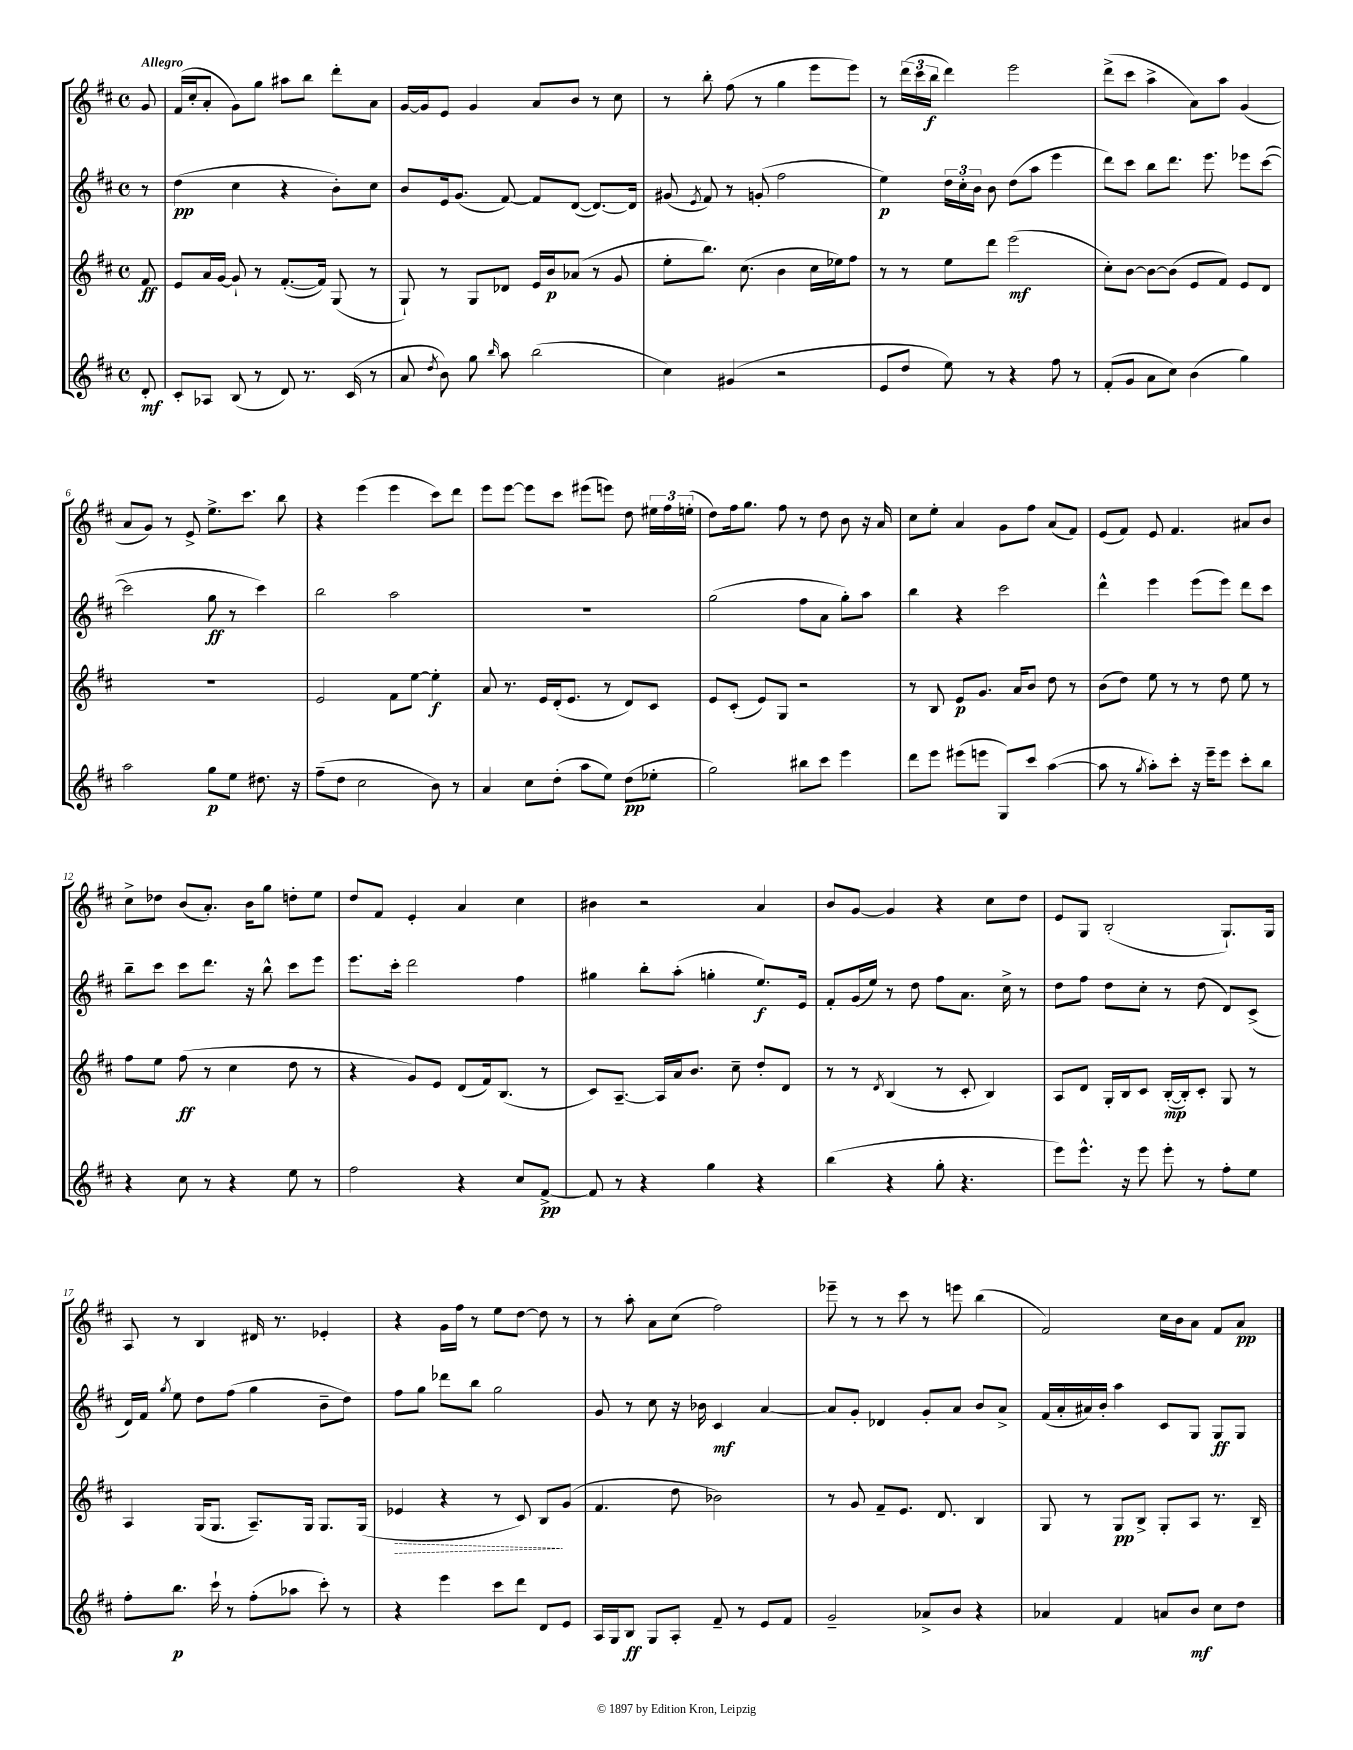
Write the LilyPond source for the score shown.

<<
\new StaffGroup <<
\new Staff = "s0" {
    \clef treble \key d \major \defaultTimeSignature \time 4/4 \partial 8 \tempo "Allegro"
    \autoBeamOff g'8 |
    fis'16[( cis''16-. a'8]-. g'8[) g''8] ais''8[ b''8] d'''8[-. a'8] |
    g'16[~ g'16 e'8] g'4 a'8[ b'8] r8 cis''8 |
    r8 b''8-. fis''8( r8 g''4 e'''8[ e'''8]) |
    r8 \tuplet 3/2 { d'''16[( cis'''16 b''16]\f } d'''4) e'''2 |
    d'''8[->( cis'''8] a''4-> a'8[) a''8] g'4( |
    a'8[ g'8]) r8 e'8-> e''8.[-> cis'''8.] b''8 |
    r4 e'''4( e'''4 cis'''8[) d'''8] |
    e'''8[ e'''8]~ e'''8[ cis'''8] eis'''8[( e'''8]) d''8 \tuplet 3/2 { eis''16[ fis''16 e''16]-.( } |
    d''8[) fis''16 g''8.] fis''8 r8 d''8 b'8 r16 a'16 |
    cis''8[ e''8]-. a'4 g'8[ fis''8] a'8[( fis'8]) |
    e'8[( fis'8]) e'8 fis'4. ais'8[ b'8] |
    cis''8[-> des''8] b'8[( a'8.]-.) b'16[ g''8] d''8[-. e''8] |
    d''8[ fis'8] e'4-. a'4 cis''4 |
    bis'4 r2 a'4 |
    b'8[ g'8]~ g'4 r4 cis''8[ d''8] |
    e'8[ g8] b2-.( g8.[-!) g16] |
    a8 r8 b4 dis'16 r8. ees'4-. |
    r4 g'16[ fis''16] r8 e''8[ d''8]~ d''8 r8 |
    r8 a''8-. a'8[ cis''8]( fis''2) |
    ees'''8-- r8 r8 cis'''8 r8 e'''8 b''4( |
    fis'2) cis''16[ b'16 a'8] fis'8[ a'8]\pp \bar "|." |
}
\new Staff = "s1" {
    \clef treble \key d \major \defaultTimeSignature \time 4/4 \partial 8
    \autoBeamOff r8 |
    d''4\pp( cis''4 r4 b'8[-.) cis''8] |
    b'8[ e'16 g'8.]( fis'8~) fis'8[ d'8]~( d'8.[~) d'16] |
    gis'8( \acciaccatura { e'8 } fis'8) r8 g'8-.( fis''2 |
    e''4\p) \tuplet 3/2 { d''16[ cis''16-. b'16] } b'8 d''8[( a''8] e'''4 |
    d'''8[) cis'''8] b''8[ d'''8.] e'''8. ees'''8[ cis'''8]~( |
    cis'''2 g''8\ff r8 cis'''4) |
    b''2 a''2 |
    r1 |
    g''2( fis''8[ a'8] g''8[-.) a''8] |
    b''4 r4 cis'''2 |
    d'''4-^ e'''4 e'''8[( e'''8]) d'''8[ cis'''8] |
    b''8[-- cis'''8] cis'''8[ d'''8.] r16 b''8-^ cis'''8[ e'''8] |
    e'''8.[ cis'''16]-. d'''2 fis''4 |
    gis''4 b''8[-. a''8]-.( g''4-. e''8.[\f) e'16] |
    fis'8[-. g'16( e''16]) r8 d''8 fis''8[ a'8.] cis''16-> r8 |
    d''8[ fis''8] d''8[ cis''8]-. r8 d''8( d'8[) cis'8]->( |
    d'16[) fis'16] \acciaccatura { g''8 } e''8 d''8[ fis''8]( g''4 b'8[-- d''8]) |
    fis''8[ g''8] des'''8[ b''8] g''2 |
    g'8 r8 cis''8 r16 bes'16 cis'4\mf a'4~ |
    a'8[ g'8]-. des'4 g'8[-. a'8] b'8[ a'8]-> |
    fis'16[( a'16-. ais'16) b'16]-. a''4 cis'8[ g8] g8[\ff g8] \bar "|." |
}
\new Staff = "s2" {
    \clef treble \key d \major \defaultTimeSignature \time 4/4 \partial 8
    \autoBeamOff fis'8\ff |
    e'8[ a'16 g'16]~ g'8-! r8 fis'8.[~-.( fis'16]) g8( r8 |
    g8-!) r8 g8[ des'8] e'16[ b'16\p aes'8]( r8 g'8 |
    e''8[-. b''8.]) cis''8.( b'4 cis''16[ ees''16) fis''8] |
    r8 r8 e''8[ d'''8] e'''2\mf( |
    cis''8[-.) b'8]~ b'8[~ b'8]( e'8[ fis'8]) e'8[ d'8] |
    R1 |
    e'2 fis'8[ e''8]~ e''4-.\f |
    a'8 r8. e'16[ d'16-.( e'8.] r8 d'8[) cis'8] |
    e'8[ cis'8]-.( e'8[) g8] r2 |
    r8 b8 e'8[\p g'8.] a'16[ b'8] d''8 r8 |
    b'8[( d''8]) e''8 r8 r8 d''8 e''8 r8 |
    fis''8[ e''8] fis''8\ff( r8 cis''4 d''8 r8 |
    r4 g'8[) e'8] d'8[( fis'16) b8.]( r8 |
    cis'8[) a8.]~-- a16[ a'16 b'8.] cis''8-- d''8[-. d'8] |
    r8 r8 \acciaccatura { d'8 } b4( r8 cis'8-. b4) |
    a8[ d'8] g16[-. b16 cis'8] b16[~-.\mp( b16-.) cis'8]-. g8 r8 |
    a4 g16[( g8.] a8.[--) g16] g8.[ g16]( |
    \once \override Hairpin.style = #'dashed-line ees'4\> r4 r8 cis'8) b8[\! g'8]( |
    fis'4. d''8 bes'2) |
    r8 g'8 fis'8[-- e'8.] d'8. b4 |
    g8 r8 g8[\pp b8]-> g8[-. a8] r8. b16-- \bar "|." |
}
\new Staff = "s3" {
    \clef treble \key d \major \defaultTimeSignature \time 4/4 \partial 8
    \autoBeamOff d'8-.\mf |
    cis'8[-. aes8] b8( r8 d'8) r8. cis'16( r8 |
    a'8 \acciaccatura { d''8 } b'8) g''8 \grace { b''16 } a''8 b''2( |
    cis''4) gis'4( r2 |
    e'8[ d''8] e''8) r8 r4 fis''8 r8 |
    fis'8[-.( g'8] a'8[ cis''8]) b'4( g''4) |
    a''2 g''8[\p e''8] dis''8. r16 |
    fis''8[--( d''8] cis''2 b'8) r8 |
    a'4 cis''8[ d''8]-.( a''8[ e''8]) d''8[\pp( ees''8]-. |
    g''2) bis''8[ cis'''8] e'''4 |
    d'''8[ e'''8] eis'''8[( e'''8] g8[) cis'''8] a''4~( |
    a''8 r8 \acciaccatura { g''8 } a''8[-.) cis'''8]-. r16 e'''16[-- e'''8] cis'''8[-. b''8] |
    r4 cis''8 r8 r4 e''8 r8 |
    fis''2 r4 cis''8[ fis'8]~->\pp |
    fis'8 r8 r4 g''4 r4 |
    b''4( r4 g''8-. r4. |
    e'''8[) e'''8.]-^ r16 e'''8 e'''8-. r8 fis''8[-. e''8] |
    fis''8[-. b''8.]\p cis'''16-! r8 fis''8[-.( aes''8] cis'''8-.) r8 |
    r4 e'''4 cis'''8[ d'''8] d'8[ e'8] |
    a16[ g16 b8]\ff g8[ a8]-. fis'8-- r8 e'8[ fis'8] |
    g'2-- aes'8[-> b'8] r4 |
    aes'4 fis'4 a'8[ b'8]\mf cis''8[ d''8] \bar "|." |
}
>>
>>
